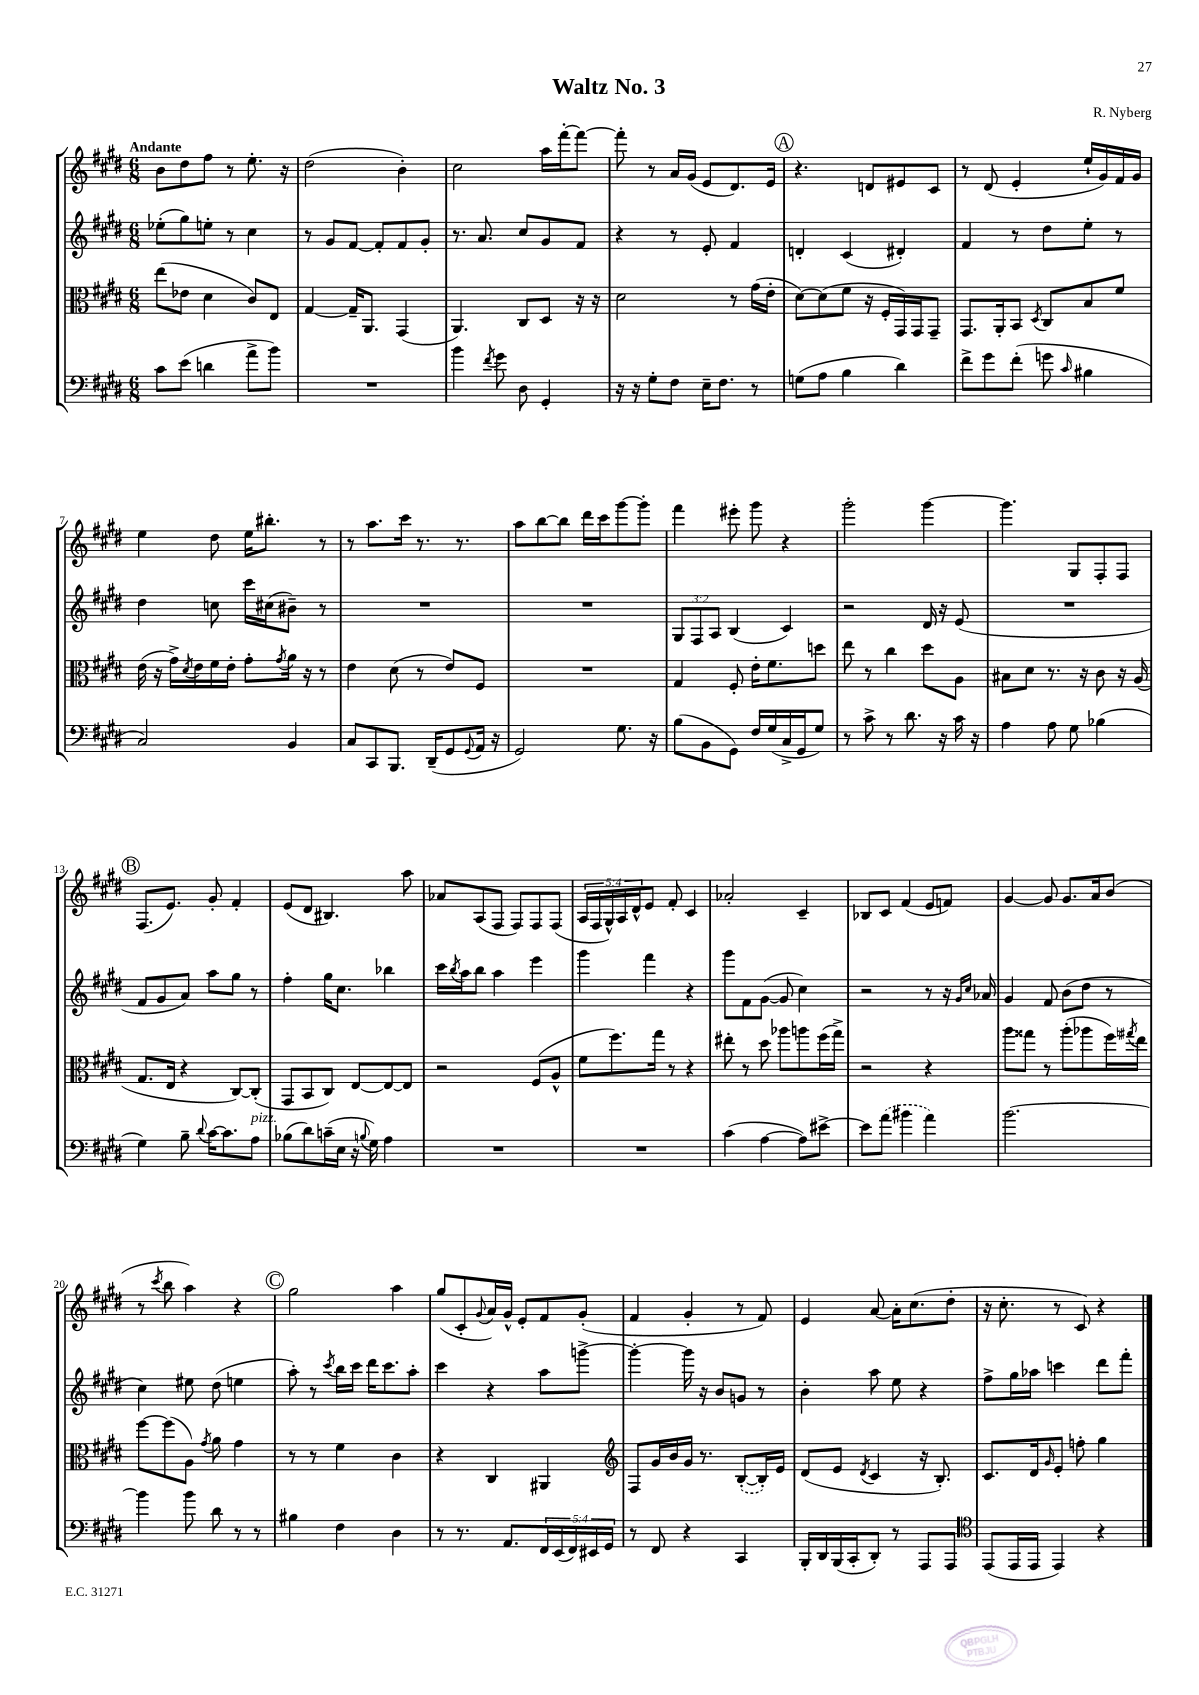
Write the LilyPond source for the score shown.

\header { title = "Waltz No. 3" composer = "R. Nyberg" }
<<
\new StaffGroup <<
\new Staff = "s0" {
    \clef treble \key e \major \numericTimeSignature \time 6/8 \override Staff.TupletNumber.text = #tuplet-number::calc-fraction-text \tempo "Andante"
    b'8 dis''8 fis''8 r8 e''8.-. r16 |
    dis''2( b'4-.) |
    cis''2 a''16 fis'''16~-. fis'''8~ |
    fis'''8-. r8 a'16 gis'16( e'8 dis'8.) e'16 |
    \mark \markup { \circle "A" } r4. d'8 eis'8 cis'8 |
    r8 dis'8( e'4-. e''16-! gis'16) fis'16 gis'16 |
    e''4 dis''8 e''16 bis''8.-. r8 |
    r8 a''8. cis'''16 r8. r8. |
    a''8 b''8~ b''8 dis'''16 cis'''16 gis'''8~ gis'''8-. |
    fis'''4 eis'''8-. gis'''8 r4 |
    gis'''2-. gis'''4~ |
    gis'''4. gis8 fis8-. fis8 |
    \mark \markup { \circle "B" } fis8.( e'8.) gis'8-. fis'4-. |
    e'8( dis'8 bis4.) a''8 |
    aes'8 a8( fis8 fis8) fis8 fis8( |
    \tuplet 5/4 { a16 fis16 gis16-^) a16 dis'16-^ } e'8 fis'8-. cis'4 |
    aes'2-. cis'4-- |
    bes8 cis'8 fis'4( e'8 f'8) |
    gis'4~ gis'8 gis'8. a'16 b'8( |
    r8 \acciaccatura { cis'''8 } b''8 a''4) r4 |
    \mark \markup { \circle "C" } gis''2 a''4 |
    gis''8( cis'8-. \appoggiatura { gis'8 } a'16) gis'16-^ e'8-. fis'8 gis'8-.( |
    fis'4 gis'4-. r8 fis'8) |
    e'4 a'8~ a'16-. cis''8.( dis''8-. |
    r16 cis''8.-. r8 cis'8) r4 \bar "|." |
}
\new Staff = "s1" {
    \clef treble \key e \major \numericTimeSignature \time 6/8 \override Staff.TupletNumber.text = #tuplet-number::calc-fraction-text
    ees''8-.( gis''8) e''8-. r8 cis''4 |
    r8 gis'8 fis'8~ fis'8-. fis'8 gis'8-. |
    r8. a'8. cis''8 gis'8 fis'8 |
    r4 r8 e'8-. fis'4 |
    \mark \markup { \circle "A" } d'4-. cis'4( dis'4-.) |
    fis'4 r8 dis''8 e''8-. r8 |
    dis''4 c''8 cis'''16 cis''16( bis'8--) r8 |
    R2. |
    R2. |
    \tuplet 3/2 { gis8 fis8 a8 } b4( cis'4) |
    r2 dis'16 r16 e'8( |
    R2. |
    \mark \markup { \circle "B" } fis'8 gis'8 a'8) a''8 gis''8 r8 |
    fis''4-. gis''16 cis''8. bes''4 |
    cis'''16 \acciaccatura { b''8 } a''16 b''8 a''4 e'''4 |
    gis'''4 fis'''4 r4 |
    gis'''8 fis'8 gis'8~( gis'8 cis''4) |
    r2 r8 r16 \grace { gis'16 cis''16 } aes'16 |
    gis'4 fis'8 b'8( dis''8 r8 |
    cis''4) eis''8 dis''8( e''4 |
    \mark \markup { \circle "C" } a''8-.) r8 \acciaccatura { cis'''8 } b''16 cis'''16 dis'''16 cis'''8. a''8-. |
    cis'''4 r4 a''8 g'''8~-> |
    g'''4~-. g'''16 r16 b'8 g'8 r8 |
    b'4-. a''8 e''8 r4 |
    fis''8-> gis''16 aes''16 c'''4 dis'''8 fis'''8-. \bar "|." |
}
\new Staff = "s2" {
    \clef alto \key e \major \numericTimeSignature \time 6/8
    e''8( ees'8 dis'4 cis'8) e8 |
    gis4~ gis16-- a,8. gis,4( |
    a,4.) cis8 dis8 r16 r16 |
    dis'2 r8 gis'16( e'16-. |
    \mark \markup { \circle "A" } dis'8~) dis'8( fis'8 r16 fis16-. gis,16) gis,16 gis,8-- |
    gis,8. a,16-. b,8 \acciaccatura { dis8 } cis8 b8 fis'8 |
    e'16( r16 gis'16->) \acciaccatura { dis'8 } e'16 fis'16 e'16-. gis'8-. \acciaccatura { gis'8 } a'16 r16 r8 |
    e'4 dis'8( r8 e'8) fis8 |
    R2. |
    gis4 fis8-. e'16-. fis'8. d''8 |
    e''8 r8 cis''4 dis''8 a8 |
    bis8 dis'8 r8. r16 cis'8 r16 a16( |
    \mark \markup { \circle "B" } gis8. e16 r4 cis8~) cis8-.( |
    gis,8 b,8 cis8) e8~ e8~ e8 |
    r2 fis8( a8-^ |
    fis'8 fis''8.) gis''16 r8 r4 |
    eis''8-. r8 dis''8 aes''8 a''8 fis''16( gis''16->) |
    r2 r4 |
    a''8 gisis''8 r8 a''8-.( aes''8 fis''16) \acciaccatura { gis''8 } e''16 |
    fis''8~ fis''8( a8) \acciaccatura { gis'8 } a'8 gis'4 |
    \mark \markup { \circle "C" } r8 r8 fis'4 cis'4 |
    r4 cis4 ais,4 |
    \clef treble fis8 gis'16 b'16 gis'16 r8. \once \slurDashed b8~-.( b16-.) e'16 |
    dis'8( e'8 \acciaccatura { dis'8 } cis'4 r16 b8.-.) |
    cis'8. dis'16 \grace { gis'16 } e'8-. f''8-. gis''4 \bar "|." |
}
\new Staff = "s3" {
    \clef bass \key e \major \numericTimeSignature \time 6/8 \override Staff.TupletNumber.text = #tuplet-number::calc-fraction-text
    cis'8 e'8( d'4 a'8-> b'8) |
    R2. |
    b'4 \acciaccatura { fis'8 } gis'8 dis8 gis,4-. |
    r16 r16 gis8-. fis8 e16-- fis8. r8 |
    \mark \markup { \circle "A" } g8( a8 b4 dis'4) |
    fis'8-> gis'8 fis'8-.( g'8 \grace { cis'16 } bis4 |
    cis2) b,4 |
    cis8 cis,8 b,,8. dis,16--( gis,8 \appoggiatura { gis,8 } a,16 r16 |
    gis,2) gis8. r16 |
    b8( b,8 gis,8) fis16 gis16( cis16-> gis,16 gis8) |
    r8 cis'8-> r8 dis'8. r16 cis'16 r16 |
    a4 a8 gis8 bes4( |
    \mark \markup { \circle "B" } gis4) b8-- \appoggiatura { dis'8 } cis'16~ cis'8. a8^\markup { \italic "pizz." } |
    bes8( dis'8) c'16--( e16 r16 \appoggiatura { b8 } gis16) a4 |
    R2. |
    R2. |
    cis'4( a4~ a8) eis'8~-> |
    eis'8 \once \slurDashed a'8( bis'4 a'4) |
    b'2.~ |
    b'4 b'8 dis'8 r8 r8 |
    \mark \markup { \circle "C" } bis4 fis4 dis4 |
    r8 r8. a,8. \tuplet 5/4 { fis,16 e,16( fis,16) eis,16 gis,16 } |
    r8 fis,8 r4 cis,4 |
    b,,16-. dis,16 b,,16( cis,16-. dis,8-.) r8 a,,8 a,,8 |
    \clef tenor e,8( e,16 e,16 e,4) r4 \bar "|." |
}
>>
>>
